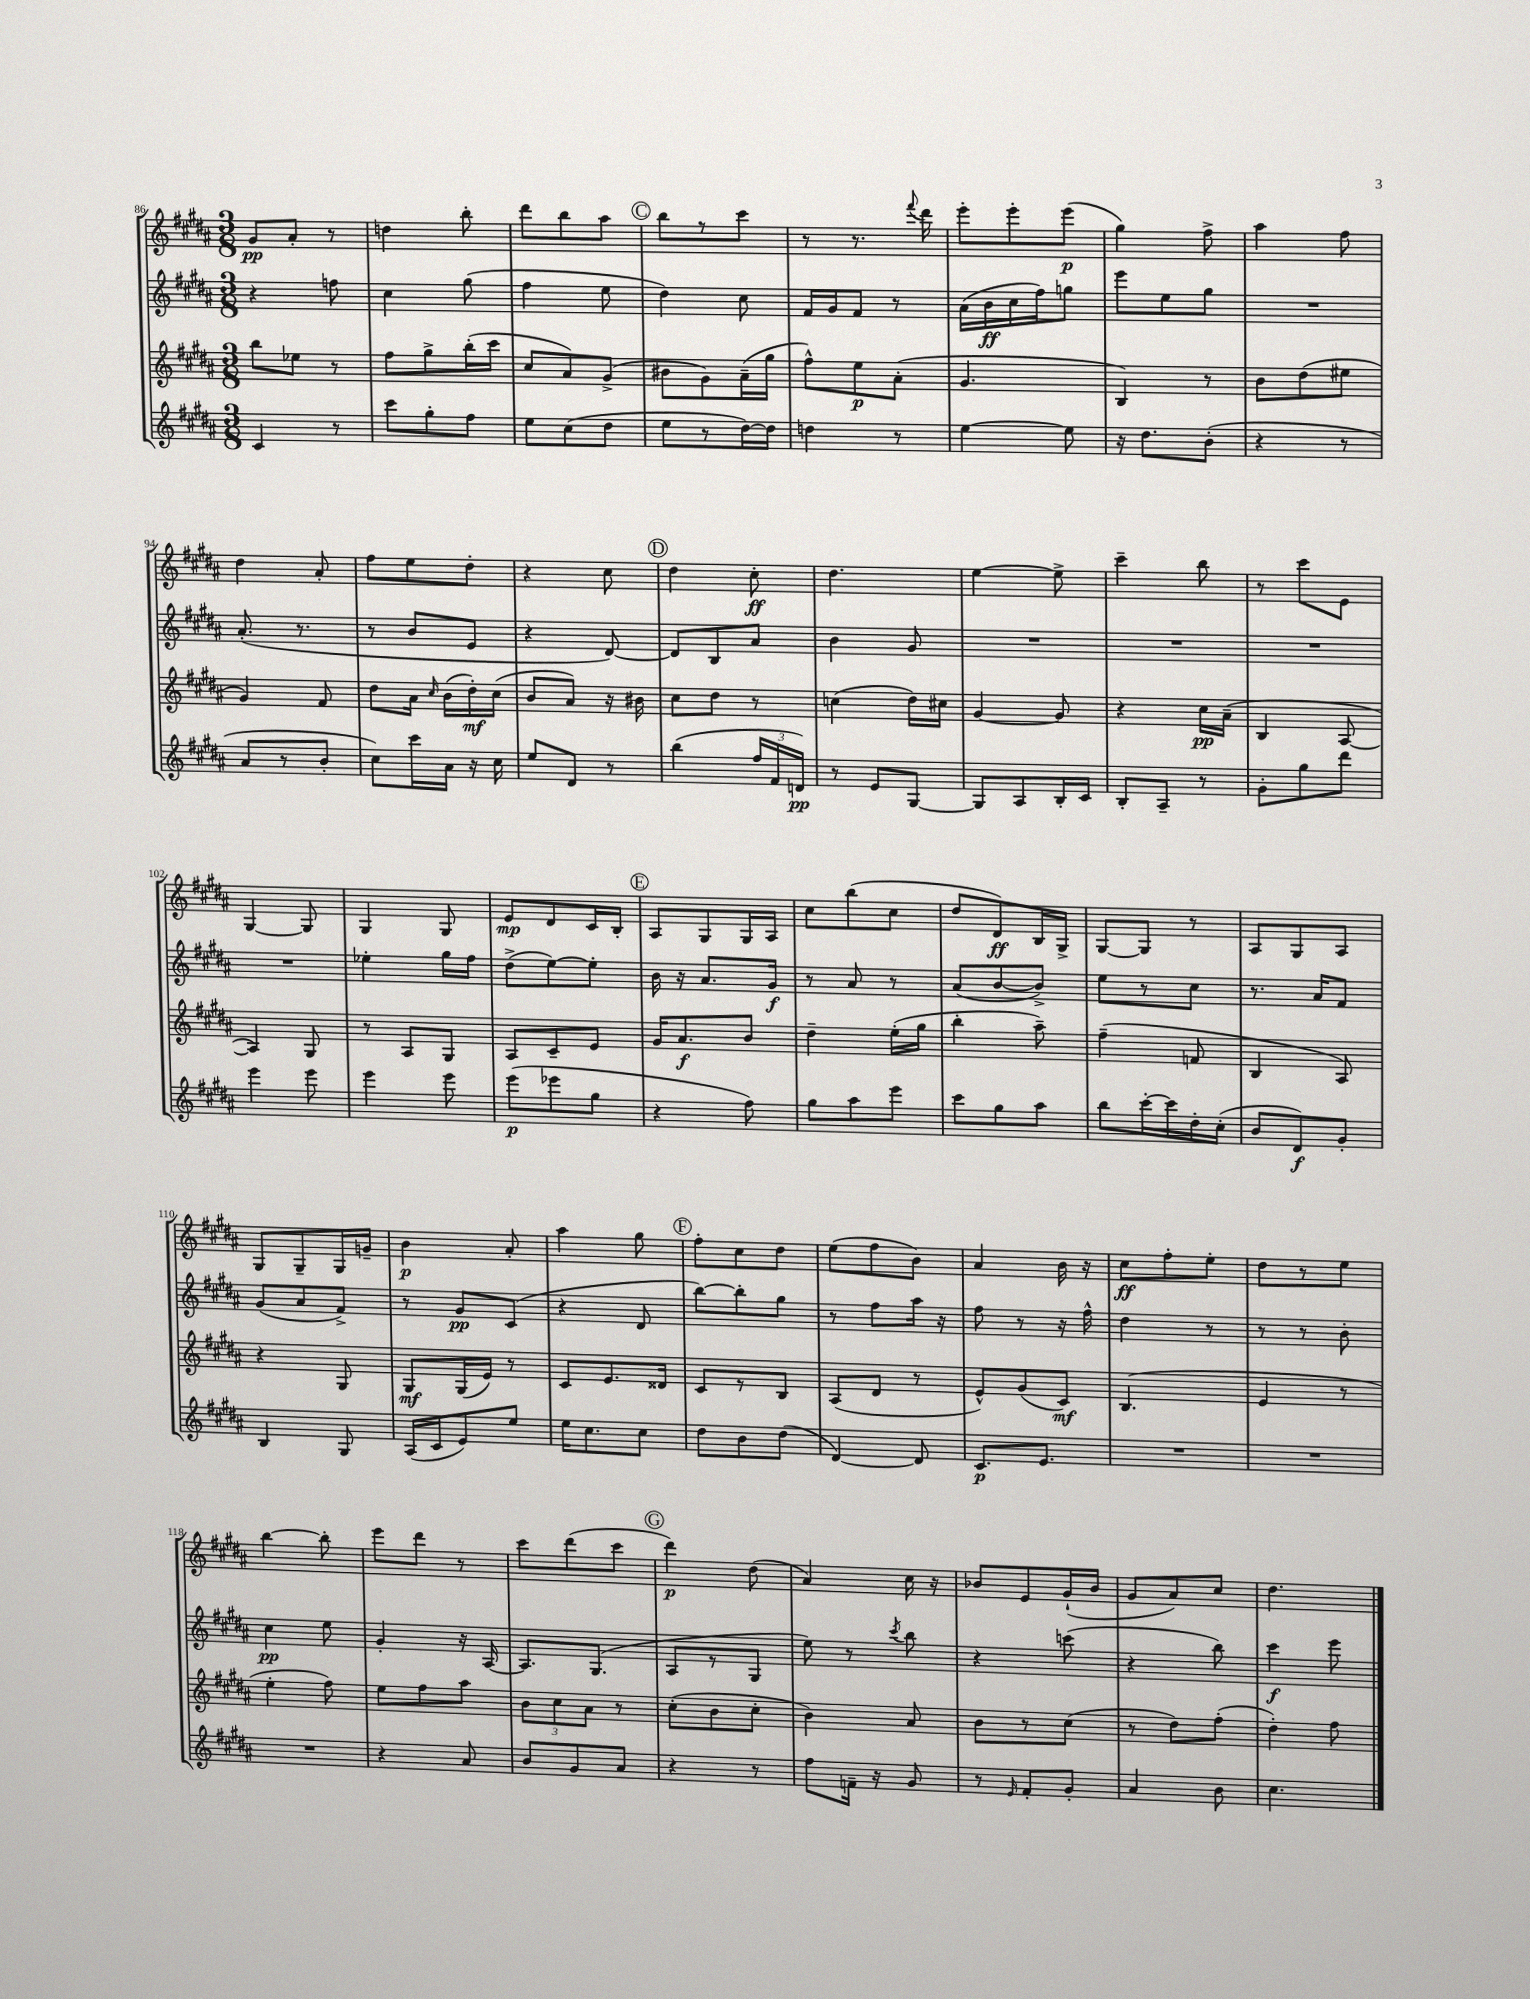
<<
\new StaffGroup <<
\new Staff = "s0" {
    \clef treble \key b \major \numericTimeSignature \time 3/8
    \autoBeamOff gis'8[\pp ais'8]-. r8 |
    d''4 b''8-. |
    dis'''8[ b''8 ais''8] |
    \mark \markup { \circle "C" } b''8[ r8 cis'''8] |
    r8 r8. \appoggiatura { fis'''8 } dis'''16 |
    e'''8[-. e'''8-. e'''8]\p( |
    gis''4) fis''8-> |
    ais''4 fis''8 |
    dis''4 ais'8-. |
    fis''8[ e''8 dis''8]-. |
    r4 cis''8 |
    \mark \markup { \circle "D" } dis''4 cis''8-.\ff |
    dis''4. |
    e''4~ e''8-> |
    cis'''4-- b''8 |
    r8 cis'''8[ e'8] |
    gis4~ gis8 |
    gis4 gis8 |
    e'8[\mp dis'8 cis'16 b16]-. |
    \mark \markup { \circle "E" } ais8[ gis8 gis16 ais16] |
    cis''8[ b''8( cis''8] |
    dis''8[ dis'8\ff) b16 gis16]-> |
    gis8[~ gis8] r8 |
    ais8[ gis8 ais8] |
    gis8[ gis8-- gis16 g'16]-- |
    b'4\p ais'8-. |
    ais''4 gis''8 |
    \mark \markup { \circle "F" } fis''8[-. cis''8 dis''8] |
    e''8[( fis''8 b'8]) |
    ais'4 b'16 r16 |
    cis''8[\ff fis''8-. e''8]-. |
    dis''8[ r8 e''8] |
    b''4~ b''8-. |
    e'''8[ dis'''8] r8 |
    cis'''8[ dis'''8( cis'''8] |
    \mark \markup { \circle "G" } dis'''4\p) dis''8( |
    ais'4) cis''16 r16 |
    bes'8[ e'8 gis'16-!( bes'16] |
    gis'8[ ais'8) cis''8] |
    dis''4. \bar "|." |
}
\new Staff = "s1" {
    \clef treble \key b \major \numericTimeSignature \time 3/8
    \autoBeamOff r4 f''8 |
    cis''4 gis''8( |
    fis''4 e''8 |
    \mark \markup { \circle "C" } dis''4) cis''8 |
    fis'16[ gis'16 fis'8] r8 |
    ais'16[( b'16\ff cis''16 fis''16) g''8] |
    e'''8[ e''8 gis''8] |
    R4. |
    ais'8.-.( r8. |
    r8 b'8[ e'8] |
    r4 dis'8~) |
    \mark \markup { \circle "D" } dis'8[ b8 ais'8] |
    b'4 gis'8 |
    R4. |
    R4. |
    R4. |
    R4. |
    ees''4-. gis''16[ fis''16] |
    dis''8[->( e''8~) e''8]-. |
    \mark \markup { \circle "E" } b'16 r16 ais'8.[ gis'16]\f |
    r8 ais'8 r8 |
    ais'8[( b'8~ b'8]->) |
    e''8[ r8 cis''8] |
    r8. ais'16[ fis'8] |
    gis'8[( ais'8 fis'8]->) |
    r8 gis'8[\pp cis'8]( |
    r4 dis'8 |
    \mark \markup { \circle "F" } b''8[~) b''8-. gis''8] |
    r8 fis''8[ ais''16] r16 |
    fis''8 r8 r16 fis''16-^ |
    dis''4 r8 |
    r8 r8 b'8-. |
    cis''4\pp e''8 |
    gis'4-. r16 ais16~ |
    ais8.[ gis8.]( |
    \mark \markup { \circle "G" } ais8[ r8 gis8] |
    e''8) r8 \acciaccatura { cis'''8 } b''8 |
    r4 c'''8( |
    r4 b''8) |
    cis'''4\f e'''8 \bar "|." |
}
\new Staff = "s2" {
    \clef treble \key b \major \numericTimeSignature \time 3/8
    \autoBeamOff b''8[ ees''8] r8 |
    fis''8[ gis''8-> b''16-.( cis'''16] |
    cis''8[ ais'8) gis'8]->( |
    \mark \markup { \circle "C" } bis'8[ gis'8) ais'16--( gis''16] |
    fis''8[-^) e''8\p ais'8]-.( |
    gis'4. |
    b4) r8 |
    b'8[ dis''8( eis''8] |
    gis'4) fis'8 |
    dis''8[ ais'16] \grace { cis''16 } b'16[( dis''16-.\mf) cis''16]( |
    b'8[ ais'8]) r16 bis'16 |
    \mark \markup { \circle "D" } cis''8[ dis''8] r8 |
    c''4( dis''16[) cis''16] |
    gis'4~ gis'8 |
    r4 cis''16[\pp ais'16]--( |
    b4 ais8~ |
    ais4) gis8 |
    r8 ais8[ gis8] |
    ais8[ cis'8-- e'8] |
    \mark \markup { \circle "E" } gis'16[ ais'8.\f b'8] |
    dis''4-- e''16[-.( gis''16] |
    b''4-. ais''8--) |
    fis''4--( f'8 |
    b4 ais8) |
    r4 gis8 |
    gis8[\mf gis16( e'16]) r8 |
    cis'8[ e'8. disis'16] |
    \mark \markup { \circle "F" } cis'8[ r8 b8] |
    ais8[( dis'8] r8 |
    e'8[-^) gis'8( cis'8]\mf) |
    b4.( |
    e'4 r8 |
    e''4-. fis''8) |
    e''8[ fis''8 ais''8] |
    \tuplet 3/2 { b'8[ cis''8 ais'8] } r8 |
    \mark \markup { \circle "G" } cis''8[-.( b'8 cis''8]-. |
    b'4) ais'8 |
    b'8[ r8 cis''8]( |
    r8 dis''8[) fis''8]-.( |
    dis''4-.) fis''8 \bar "|." |
}
\new Staff = "s3" {
    \clef treble \key b \major \numericTimeSignature \time 3/8
    \autoBeamOff cis'4 r8 |
    cis'''8[ gis''8-. fis''8] |
    e''8[ cis''8( dis''8] |
    \mark \markup { \circle "C" } e''8[ r8 dis''16~) dis''16] |
    d''4 r8 |
    e''4~ e''8 |
    r16 dis''8.[ b'8]-.( |
    r4 r8 |
    ais'8[ r8 b'8]-. |
    cis''8[) cis'''16 ais'16] r16 cis''16 |
    e''8[ dis'8] r8 |
    \mark \markup { \circle "D" } b''4( \tuplet 3/2 { fis''16[ fis'16 d'16]\pp) } |
    r8 e'8[ gis8]~ |
    gis8[ ais8 b16-. cis'16] |
    b8[-. ais8]-- r8 |
    gis'8[-. gis''8 dis'''8] |
    e'''4 e'''8 |
    e'''4 e'''8 |
    e'''8[\p( ees'''8 gis''8] |
    \mark \markup { \circle "E" } r4 fis''8) |
    gis''8[ ais''8 e'''8] |
    cis'''8[ gis''8 ais''8] |
    b''8[ cis'''16~-. cis'''16 dis''16-. cis''16]-.( |
    b'8[ dis'8\f) gis'8]-. |
    b4 gis8 |
    ais16[( cis'16 e'8) e''8] |
    e''16[ cis''8. cis''8] |
    \mark \markup { \circle "F" } dis''8[ b'8 dis''8]( |
    dis'4~) dis'8 |
    cis'8.[\p e'8.] |
    R4. |
    R4. |
    R4. |
    r4 ais'8 |
    b'8[ gis'8 ais'8] |
    \mark \markup { \circle "G" } r4 r8 |
    fis''8[ f'16]-- r16 gis'8 |
    r8 \grace { e'16 } fis'8[-. gis'8]-. |
    ais'4 b'8 |
    cis''4. \bar "|." |
}
>>
>>
\layout { \context { \Score currentBarNumber = #86 } }
